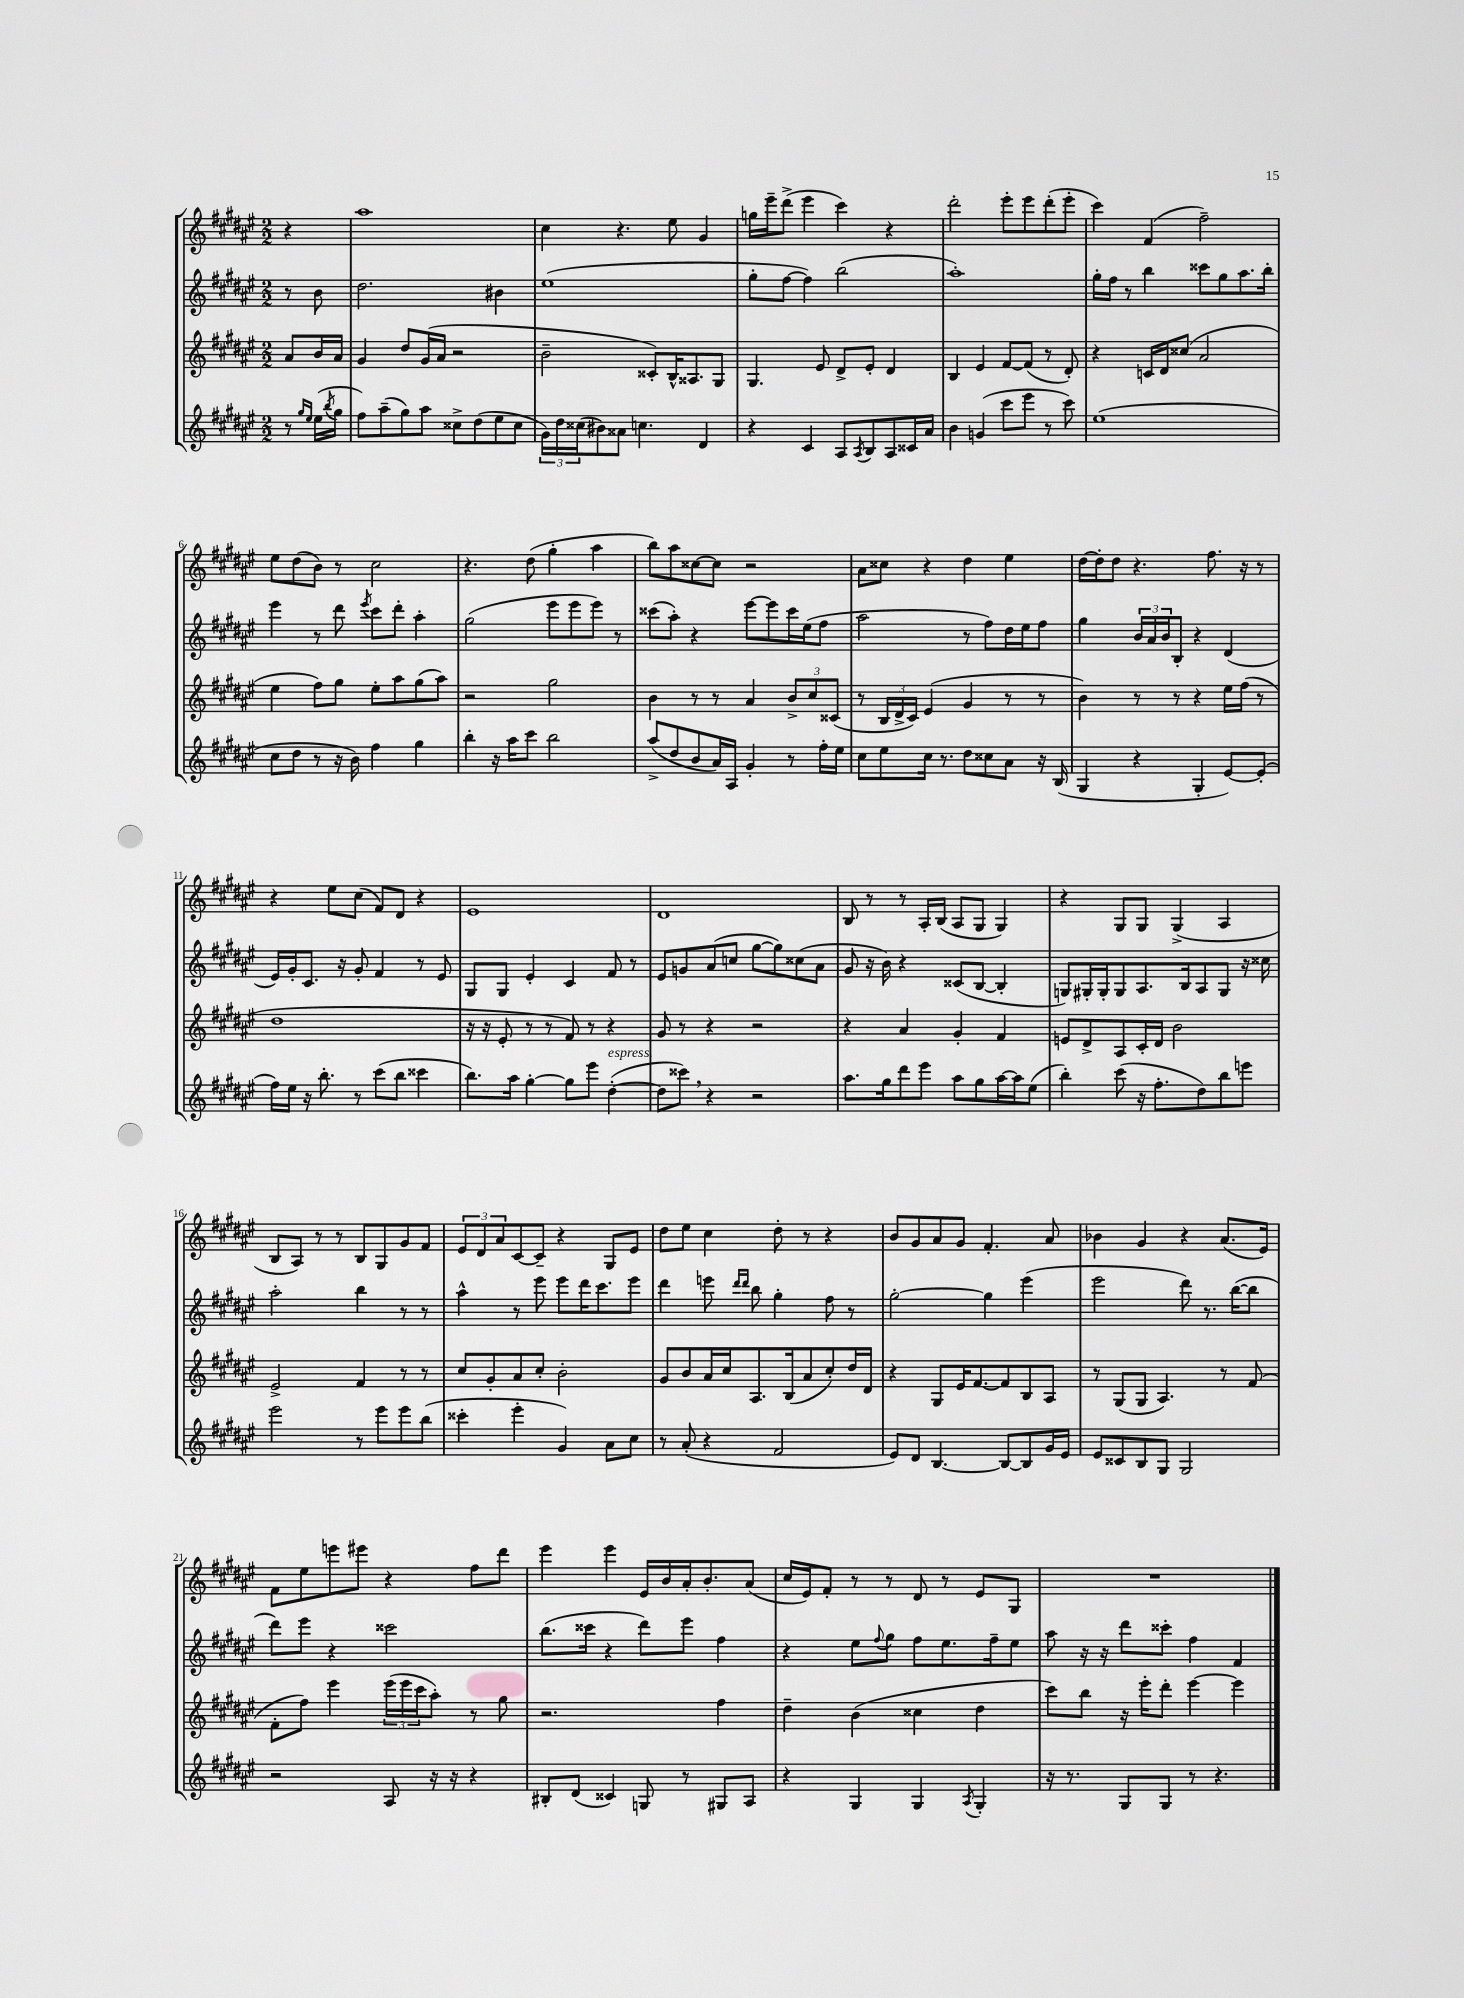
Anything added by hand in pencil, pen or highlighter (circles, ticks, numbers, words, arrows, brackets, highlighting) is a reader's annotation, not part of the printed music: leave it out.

**kern	**kern	**kern	**kern
*staff4	*staff3	*staff2	*staff1
*clefG2	*clefG2	*clefG2	*clefG2
*k[f#c#g#d#a#e#]	*k[f#c#g#d#a#e#]	*k[f#c#g#d#a#e#]	*k[f#c#g#d#a#e#]
*M2/2	*M2/2	*M2/2	*M2/2
8r	8a#	8r	4r
16qqgg#	.	.	.
16qqee#	.	.	.
(16ee#	16b	8b	.
8qbb	.	.	.
16gg#	16a#	.	.
=	=	=	=
8ff#)	4g#	2.dd#	1aa#
(8aa#~	.	.	.
8gg#)	8dd#	.	.
8aa#	(16g#	.	.
.	16a#	.	.
8cc##^	2r	.	.
(8dd#	.	.	.
8ee#	.	4b#	.
8cc##	.	.	.
=	=	=	=
24g#)	2b~	(1ee#	4cc#
24dd#	.	.	.
(24cc##	.	.	.
8b#)	.	.	.
8a##	.	.	4.r
4.cc	.	.	.
.	8c##')	.	.
.	16B^^	.	8ee#
.	8.A##	.	.
4d#	.	.	4g#
.	8G#	.	.
=	=	=	=
4r	4.G#	8gg#'	16gg
.	.	.	16eee#~
.	.	[8ff#	(8ddd#^
4c#	.	4ff#])	4eee#
.	8e#	.	.
8A#	8d#^	(2bb	4ccc#)
8qA#	.	.	.
8B	8e#'	.	.
8A#	4d#	.	4r
16c##	.	.	.
16a#	.	.	.
=	=	=	=
4b	4B	1aa#')	2ddd#'
(4g	4e#	.	.
8ccc#	[8f#	.	8eee#'
8eee#	(8f#]	.	8eee#
8r	8r	.	(8ddd#'
8ccc#)	8d#')	.	8eee#'
=	=	=	=
(1ee#	4r	16gg#'	4ccc#)
.	.	16ff#	.
.	.	8r	.
.	16c	4bb	(4f#
.	16d#	.	.
.	(8cc##	.	.
.	2a#	8ccc##	2ff#~)
.	.	8gg#	.
.	.	8.aa#	.
.	.	16bb'	.
=	=	=	=
8cc#	4ee#	4eee#	8ee#
8dd#	.	.	(8dd#
8r	8ff#)	8r	8b)
16r	8gg#	8ddd#	8r
16b)	.	.	.
.	.	8qeee#	.
4ff#	8ee#'	8ccc#	2cc#
.	8aa#	8ddd#'	.
4gg#	(8gg#	4aa#'	.
.	8aa#)	.	.
=	=	=	=
4bb'	2r	(2gg#	4.r
16r	.	.	.
16aa#	.	.	.
8ccc#	.	.	(8dd#
2bb	2gg#	8eee#	4gg#'
.	.	8eee#	.
.	.	8eee#)	4aa#
.	.	8r	.
=	=	=	=
(8aa#^	4b	(8ccc##	8bb)
8dd#	.	8aa#')	8aa#
8b	8r	4r	[8cc##
16a#)	8r	.	8cc##]
16A#	.	.	.
4g#'	4a#	[8eee#	2r
.	.	8eee#]	.
8r	12b^	16ccc##	.
.	.	(16ee#	.
.	12cc#	.	.
16ff#'	.	8ff#	.
.	(12c##	.	.
16ee#	.	.	.
=	=	=	=
8cc#	8r	2aa#	8a#
8ee#	24B	.	8cc##
.	24d#^	.	.
.	24c#)	.	.
16cc#	(4e#	.	4r
8.r	.	.	.
8dd#	4g#	8r	4dd#
8cc##	.	8ff#)	.
8a#	8r	16dd#	4ee#
.	.	16ee#	.
16r	8r	8ff#	.
(16B	.	.	.
=	=	=	=
4G#	4b)	4gg#	[16dd#
.	.	.	16dd#']
.	.	.	8dd#
4r	8r	24b	4.r
.	.	24a#	.
.	.	24b	.
.	8r	8B'	.
4G#'	4r	4r	.
.	.	.	8.ff#
[8e#)	16ee#	(4d#	.
.	(16ff#	.	16r
(8e#']	8r	.	8r
=	=	=	=
16ff#)	1dd#	16e#)	4r
16ee#	.	16g#'	.
16r	.	8.c#	.
8.bb'	.	.	.
.	.	.	8ee#
.	.	16r	.
8r	.	8g#'	(8cc#
(8ccc#	.	4f#	8f#)
8bb	.	.	8d#
4ccc##	.	8r	4r
.	.	8e#	.
=	=	=	=
8.bb)	16r	8G#	1e#
.	16r	.	.
.	8e#'	8G#	.
16aa#	.	.	.
[4gg#'	8r	4e#'	.
.	8r	.	.
8gg#]	8f#)	4c#	.
8eee#	8r	.	.
([4dd#'	4r	8f#	.
.	.	8r	.
=	=	=	=
8dd#]	8g#	8e#	1d#
8ccc##)	8r	8g	.
4r	4r	(8a#	.
.	.	8cc	.
2r	2r	[8gg#	.
.	.	8gg#])	.
.	.	(8cc##	.
.	.	8a#	.
=	=	=	=
8.aa#	4r	8g#	8B
.	.	16r	8r
16gg#	.	16b)	.
8ddd#	4a#	4r	8r
8eee#	.	.	16A#'
.	.	.	(16B
8aa#	4g#'	(8c##	8A#
8gg#	.	[8B	8G#
[16aa#	4f#	4B']	4G#)
16aa#]	.	.	.
(8ee#	.	.	.
=	=	=	=
4bb')	8e	8G)	4r
.	8d#^	16G#'	.
.	.	16G#'	.
(8ccc#	8A#	8G#	8G#
16r	16c#'	8.A#	8G#
8.ff#'	16d#	.	.
.	2b	.	(4G#^
.	.	16B	.
8dd#)	.	8A#	.
8bb	.	8G#	4A#
8eee	.	16r	.
.	.	16cc##	.
=	=	=	=
2eee#	2e#^	2aa#'	8B
.	.	.	8A#)
.	.	.	8r
.	.	.	8r
8r	4f#	4bb	8B
8eee#	.	.	8G#
8eee#	8r	8r	8g#
(8bb	8r	8r	8f#
=	=	=	=
4ccc##'	8cc#	4aa#^^	12e#
.	.	.	12d#
.	8g#'	.	.
.	.	.	12a#
4eee#'	8a#	8r	[8c#
.	8cc#'	8eee#	8c#~]
4g#)	2b'	8eee#	4r
.	.	16ddd#	.
.	.	8.ccc#	.
8a#	.	.	8G#
8cc#	.	8eee#	8e#
=	=	=	=
8r	8g#	4ddd#	8dd#
(8a#'	8b	.	8ee#
4r	16a#	8eee	4cc#
.	16cc#	.	.
.	.	16qqddd#	.
.	.	16qqddd#	.
.	8.A#	8bb	.
2f#	.	4gg#'	8dd#'
.	(16B	.	.
.	8a#	.	8r
.	8cc#')	8ff#	4r
.	16dd#	8r	.
.	16d#	.	.
=	=	=	=
8e#)	4r	[2gg#'	8b
8d#	.	.	8g#
[4.B	8G#	.	8a#
.	16e#	.	8g#
.	[8.f#	.	.
.	.	4gg#]	4.f#'
8B_	8f#]	.	.
8B]	8B	(4eee#	.
16g#	8A#	.	8a#
16e#	.	.	.
=	=	=	=
8e#	8r	2eee#	4b-
8c##	(8G#	.	.
8B	8G#	.	4g#
8G#	4.A#)	.	.
2G#	.	8ddd#)	4r
.	.	8.r	.
.	8r	.	(8.a#
.	.	([16bb	.
.	(8f#	8bb]	.
.	.	.	16e#)
=	=	=	=
2r	8f#'	8ddd#)	8f#
.	8ff#)	8eee#	8ee#
.	4eee#	4r	8eee
.	.	.	8eee#
8A#	(24eee#	2ccc##	4r
.	24eee#	.	.
.	24ccc#	.	.
16r	8aa#')	.	.
16r	.	.	.
4r	8r	.	8ff#
.	8gg#	.	8ddd#
=	=	=	=
8B#'	2.r	(8.bb	4eee#
(8d#	.	.	.
.	.	16ccc##	.
4c##)	.	4r	4eee#
8G	.	8ddd#)	16e#
.	.	.	16b
8r	.	8eee#	16a#'
.	.	.	8.b'
8G#	4ff#	4ff#	.
8A#	.	.	(8a#
=	=	=	=
4r	4dd#~	4r	16cc#
.	.	.	16e#)
.	.	.	8f#'
4G#	(4b	8ee#	8r
.	.	8qqff#	.
.	.	8gg#	8r
4G#	4cc##	8ff#	8d#
.	.	8.ee#	8r
8qA#	.	.	.
4G#'	4dd#	.	8e#
.	.	16ff#~	.
.	.	8ee#	8G#
=	=	=	=
16r	8ccc#)	8aa#	1r
8.r	.	.	.
.	8bb	16r	.
.	.	16r	.
8G#	16r	8ddd#	.
.	16eee#'	.	.
8G#	8ddd#'	8ccc##'	.
8r	[4eee#	4ff#	.
4.r	.	.	.
.	4eee#]	4f#	.
==	==	==	==
*-	*-	*-	*-
